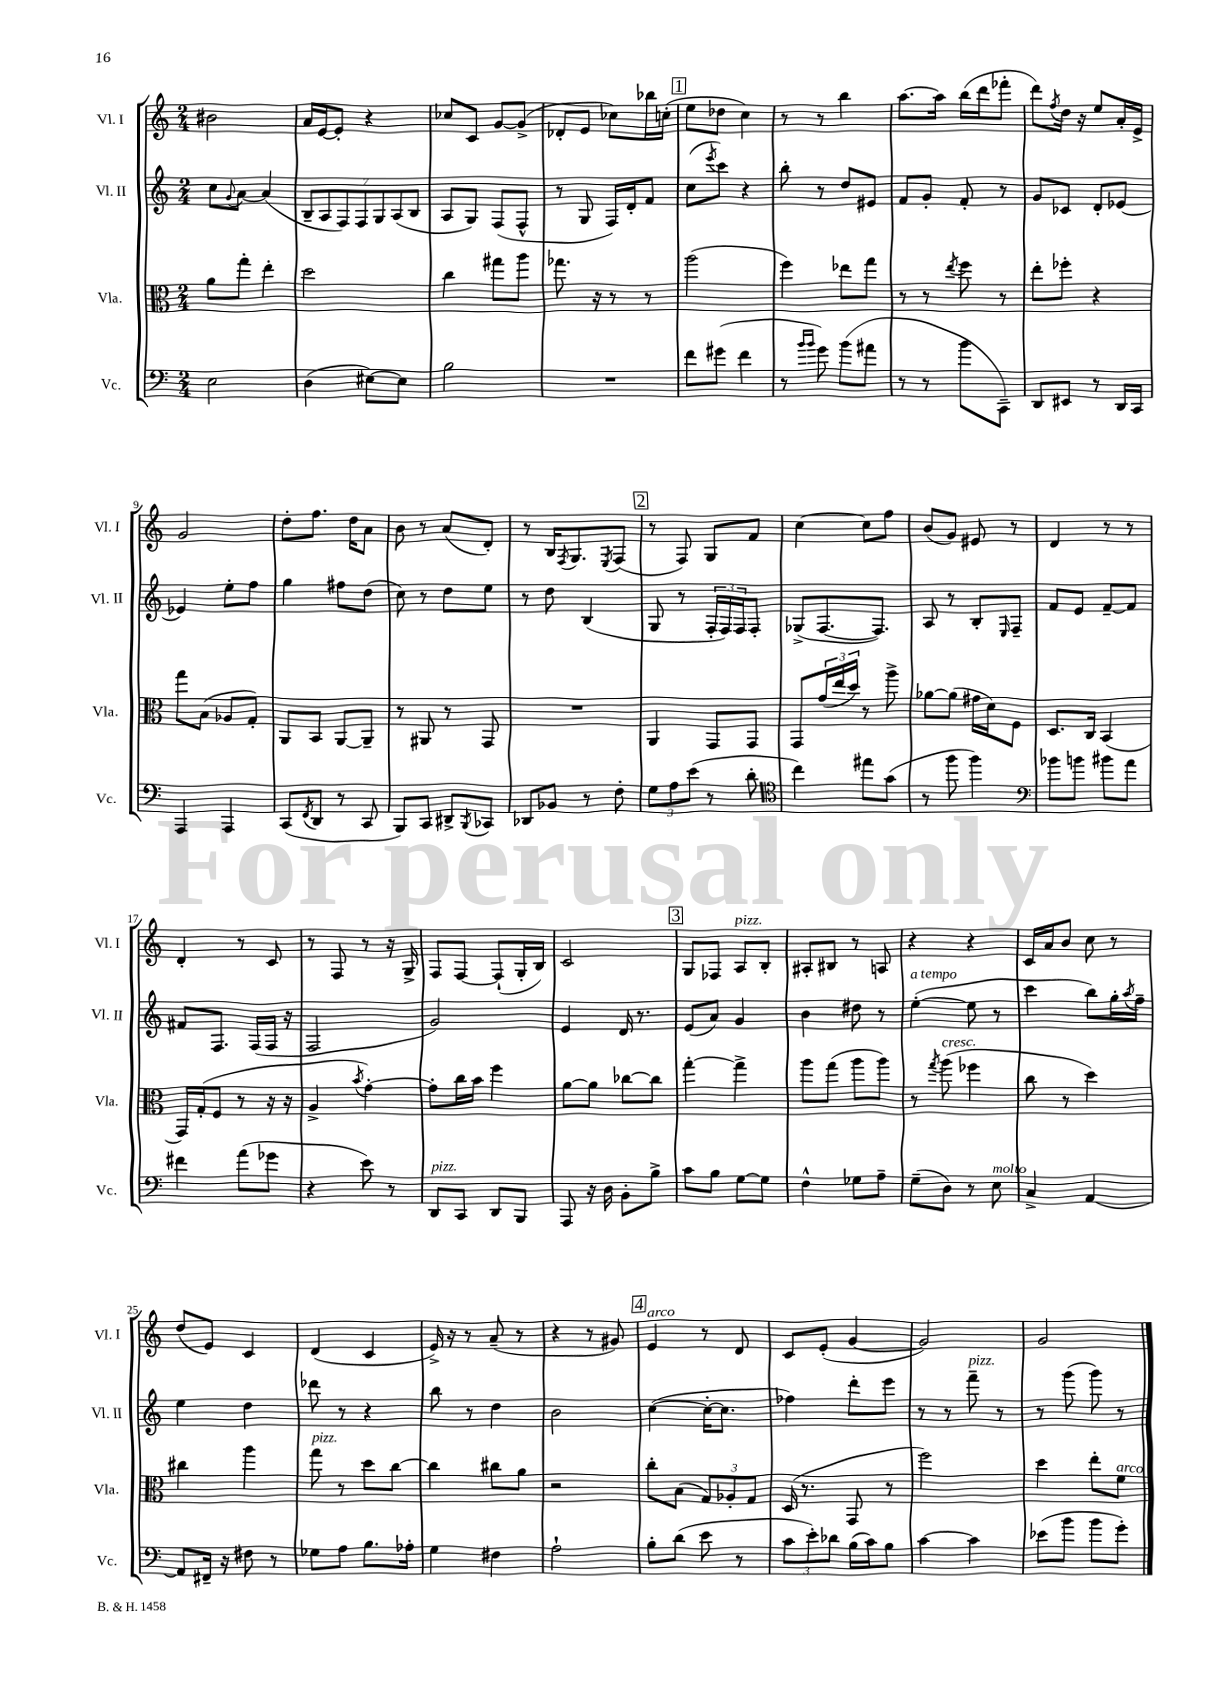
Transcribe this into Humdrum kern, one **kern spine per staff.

**kern	**kern	**kern	**kern
*part4	*part3	*part2	*part1
*staff4	*staff3	*staff2	*staff1
*I"Vc.	*I"Vla.	*I"Vl. II	*I"Vl. I
*I'Vc.	*I'Vla.	*I'Vl. II	*I'Vl. I
*clefF4	*clefC3	*clefG2	*clefG2
*k[]	*k[]	*k[]	*k[]
*M2/4	*M2/4	*M2/4	*M2/4
=1	=1	=1	=1
2E\	8a\L	8cc\L	2b#X\
.	.	8qqg/	.
.	8gg'\J	[8a\J	.
.	4ee'\	(4a/]	.
=2	=2	=2	=2
(4D\	2dd\	14B~/L	16a/LL
.	.	.	[16e/J
.	.	14A/	.
.	.	.	8e'/J]
.	.	14F/)	.
.	.	14F/	.
[8E#X\L)	.	.	4r
.	.	14G/	.
.	.	(14A/	.
8E#\J]	.	.	.
.	.	14B/J	.
=3	=3	=3	=3
2B\	4cc\	8A/L	8cc-X/L
.	.	8G/J)	8c/J
.	8gg#X\L	(8F/L	[8g/L
.	8aa\J	8F^^/J	(8g^/J]
=4	=4	=4	=4
2r	8.gg-X\	8r	8d-X'/L
.	.	8G/	8e/J
.	16r	.	.
.	8r	16F/LL)	8cc-X\L)
.	.	16d'/J	.
.	8r	8f/J	16bb-X\L
.	.	.	(16ccn'\JJ
!!LO:REH:place=s1:t=1
=5	=5	=5	=5
8f\L	(2aa\	(8cc\L	8ee\L
.	.	8qeee/	.
(8g#X\J	.	8ccc\J)	8dd-X\J
4f\	.	4r	4cc\)
=6	=6	=6	=6
8r	4ff\)	8bb'\	8r
16qqb/LL	.	.	.
16qqb/JJ	.	.	.
8g\)	.	8r	8r
(8b\L	8ee-X\L	8dd/L	4bb\
8a#X\J	8gg\J	8e#X/J	.
=7	=7	=7	=7
8r	8r	8f/L	[8.aa\L
8r	8r	8g'/J	.
.	.	.	16aa\Jk]
.	8qee/	.	.
8b\L	8ff\	8f'/	(16bb\LL
.	.	.	16ddd\J
8CC~\J)	8r	8r	8fff-X'\J
=8	=8	=8	=8
8DD/L	8ee'\L	8g/L	8ddd\L)
.	.	.	8qff/
8EE#X/J	8ff-X'\J	8c-X/J	16dd\Jk
.	.	.	16r
8r	4r	8d'/L	8ee/L
16DD/LL	.	[8e-X/J	16a'/L
16CC/JJ	.	.	16e^/JJ
!!LO:LB:g=z
=9	=9	=9	=9
4AAA/	8gg\L	4e-X/]	2g/
.	(8B\J	.	.
4AAA/	8A-X/L	8ee'\L	.
.	8G'/J)	8ff\J	.
=10	=10	=10	=10
(8CC/L	8AA/L	4gg\	8dd'\L
8qFF/	.	.	.
8DD/J	8BB/J	.	8.ff\J
8r	[8AA/L	8ff#X\L	.
.	.	.	16dd\KL
8CC/	8AA~/J]	(8dd\J	8a\J
=11	=11	=11	=11
8BBB/L)	8r	8cc\)	8b\
8CC/J	8AA#X/	8r	8r
8DD#X^/L	8r	8dd\L	(8a/L
8qBBB/	.	.	.
8CC-X/J	8GG/	8ee\J	8d'/J)
=12	=12	=12	=12
8DD-X/L	2r	8r	8r
8BB-X/J	.	8dd\	16B/KL
.	.	.	8qF/
.	.	.	8.G/
8r	.	(4B/	.
.	.	.	8qE/
8F'\	.	.	(8F/J
!!LO:REH:place=s1:t=2
=13	=13	=13	=13
12G\L	4AA/	8G/	8r
12A\	.	.	.
.	.	8r	8F/)
(12e\J	.	.	.
8r	8GG/L	24F'/LL	8G/L
.	.	24F/)	.
.	.	24F/J	.
8d'\	8GG/J	8F'/J	8f/J
=14	=14	=14	=14
*clefC4	*	*	*
4cc\)	8GG/L	(8G-X^/L	[4cc\
.	(24g/L	[8.F/	.
.	24ee/	.	.
.	24dd/JJ)	.	.
8ee#X\L	8r	.	8cc\L]
.	.	8.F/J])	.
(8g\J	8aa^\	.	8ff\J
=15	=15	=15	=15
8r	[8a-X\L	8A/	(8b/L
8ff\	(8a-\J]	8r	8g/J)
4ff\)	16g#X\LL	8B'/L	8e#X/
.	16d\J)	.	.
.	.	16qqE/	.
.	8F\J	8F~/J	8r
=16	=16	=16	=16
*clefF4	*	*	*
8b-X\L	8.D/L	8f/L	4d/
8bn\J	.	8e/J	.
.	16C/Jk	.	.
8b#X\L	(4BB/	[8f~/L	8r
8a\J	.	8f/J]	8r
!!LO:LB:g=z
=17	=17	=17	=17
4f#X\	16GG/LL)	8f#X/L	4d'/
.	(16G'/J	.	.
.	8F/J	8.F/J	.
(8a\L	8r	.	8r
.	.	(16F/LL	.
8g-X\J	16r	16F/JJ	8c/
.	16r	16r	.
=18	=18	=18	=18
4r	4A^/	2F/	8r
.	.	.	8F/
.	8qb/	.	.
8e\)	[4g'\)	.	8r
8r	.	.	16r
.	.	.	16G^/
=19	=19	=19	=19
!LO:TX:a:i:t=pizz.	!	!	!
8DD/L	8g'\L]	2g/)	8F/L
8CC/J	16cc\L	.	[8F/J
.	16b\JJ	.	.
8DD/L	4ff\	.	(8F`/L]
8BBB/J	.	.	16G'/L
.	.	.	16B/JJ)
=20	=20	=20	=20
8AAA/	[8a\L	4e/	2c/
16r	8a\J]	.	.
16D\	.	.	.
8BB'\L	[8cc-X\L	16d/	.
.	.	8.r	.
8B^\J	8cc-\J]	.	.
!!LO:REH:place=s1:t=3
=21	=21	=21	=21
8c\L	[4gg'\	(8e/L	8G/L
8B\J	.	8a/J)	8F-X/J
!	!	!	!LO:TX:a:i:t=pizz.
[8G\L	4gg^\]	4g/	8A/L
8G\J]	.	.	8B'/J
=22	=22	=22	=22
4F^^\	8aa\L	4b\	8A#X'/L
.	(8gg\J	.	8B#X/J
8G-X\L	8aa\L	8dd#X\	8r
8A~\J	8aa\J)	8r	8An/
=23	=23	=23	=23
!	!	!LO:TX:a:i:t=a tempo	!
(8G~\L	8r	([4ee'\	4r
.	8qgg/	.	.
!	!LO:TX:a:i:t=cresc.	!	!
8D\J)	(8aa\	.	.
8r	4ff-X\	8ee\]	4r
!LO:TX:a:i:t=molto	!	!	!
8E\	.	8r	.
=24	=24	=24	=24
4C^/	8cc\	4ccc\	16c/LL
.	.	.	16a/J
.	8r	.	8b/J
[4AA/	4dd\)	8bb\L)	8cc\
.	.	16gg'\L	8r
.	.	8qaa/	.
.	.	16ff~\JJ	.
!!LO:LB:g=z
=25	=25	=25	=25
8AA/L]	4cc#X\	4ee\	(8dd/L
16FF#X~/Jk	.	.	8e/J)
16r	.	.	.
8F#X\	4aa\	4dd\	4c/
8r	.	.	.
=26	=26	=26	=26
!	!LO:TX:a:i:t=pizz.	!	!
8G-X\L	8gg\	8ddd-X\	(4d/
8A\J	8r	8r	.
8.B\L	8dd\L	4r	4c/
.	[8cc\J	.	.
16A-X'\Jk	.	.	.
=27	=27	=27	=27
4G\	4cc\]	8bb\	16e^/)
.	.	.	16r
.	.	8r	8r
4F#X\	8cc#X\L	4dd\	(8a~/
.	8a\J	.	8r
=28	=28	=28	=28
2A`\	2r	2b\	4r
.	.	.	8r
.	.	.	8g#X/)
!!LO:REH:place=s1:t=4
=29	=29	=29	=29
!	!	!	!LO:TX:a:i:t=arco
8B'\L	8cc'\L	([4cc\	4e/
(8d\J	(8B\J	.	.
8e\	12G/L)	16cc'\KL_	8r
.	.	8.cc\J]	.
.	12A-X'/	.	.
8r	.	.	8d/
.	12G/J	.	.
=30	=30	=30	=30
12c\L	(16D/	4ff-X\)	8c/L
.	8.r	.	.
12e'\)	.	.	.
.	.	.	(8e'/J
12d-X\J	.	.	.
(16B\LL	8GG/	8ddd'\L	[4g/
16c\J)	.	.	.
8B\J	8r	8eee\J	.
=31	=31	=31	=31
[4c\	2ff\)	8r	2g/])
.	.	8r	.
!	!	!LO:TX:a:i:t=pizz.	!
4c\]	.	8fff~\	.
.	.	8r	.
=32	=32	=32	=32
(8e-X\L	4dd\	8r	2g/
8b\J	.	(8ggg\	.
8b\L	8ee'\L	8ggg\)	.
!	!LO:TX:a:i:t=arco	!	!
8g'\J)	8f\J	8r	.
==	==	==	==
*-	*-	*-	*-
